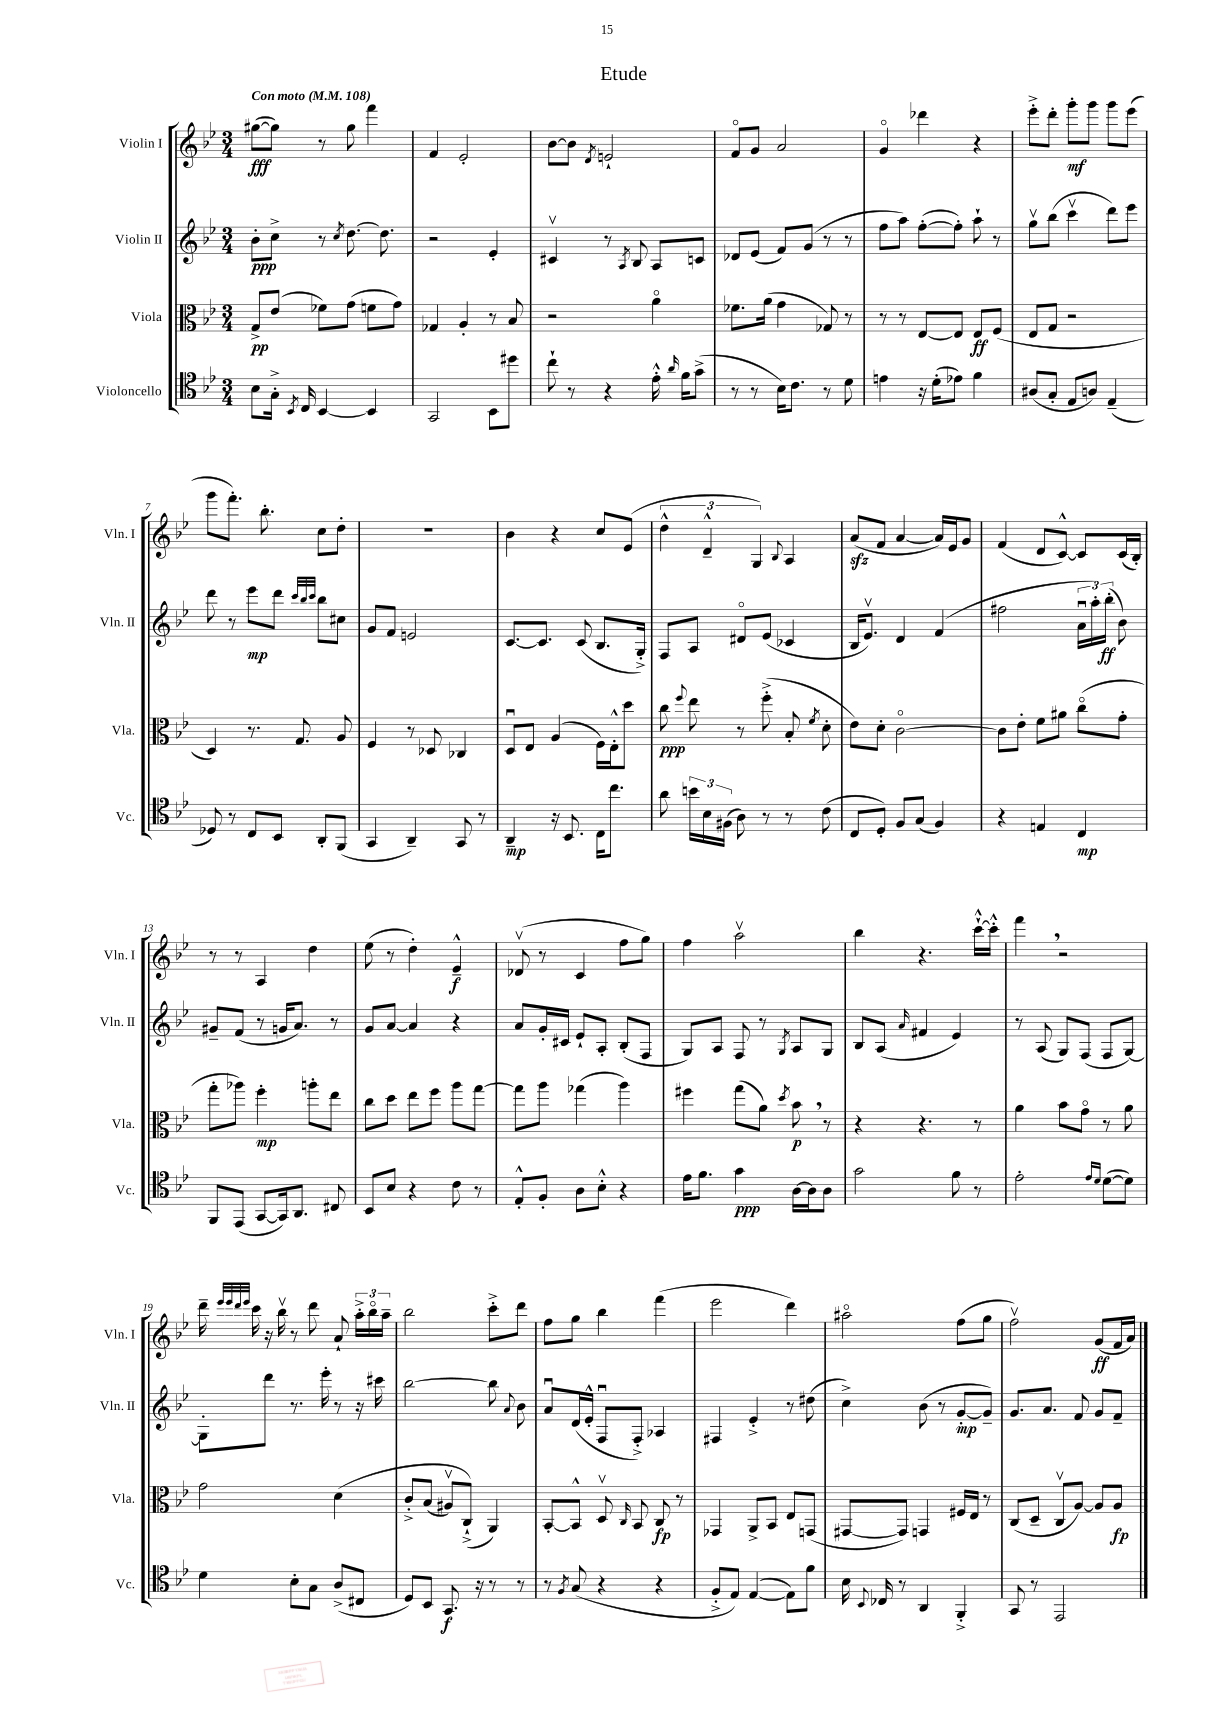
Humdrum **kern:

**kern	**kern	**kern	**kern
*staff4	*staff3	*staff2	*staff1
*clefC4	*clefC3	*clefG2	*clefG2
*k[b-e-]	*k[b-e-]	*k[b-e-]	*k[b-e-]
*M3/4	*M3/4	*M3/4	*M3/4
*MM108	*MM108	*MM108	*MM108
8B-	8G^	8b-'	([8gg#
16G'^	(8e-	8cc^	8gg#])
8qBB-	.	.	.
16C	.	.	.
[4BB-	8f-)	8r	8r
.	.	8qcc	.
.	(8g	[8.dd	8gg#
4BB-]	8f	.	4fff
.	.	8.dd]	.
.	8g)	.	.
=	=	=	=
2GG	4G-	2r	4f
.	4A'	.	2e-'
8BB-	8r	4e-'	.
8dd#	8B-	.	.
=	=	=	=
8cc`	2r	4c#v	[8b-
8r	.	.	8b-]
.	.	.	8qd
4r	.	8r	2e`
.	.	8qA	.
.	.	8B-	.
16e-'^^	4ao	8A	.
16qqa	.	.	.
16f	.	.	.
(8g^	.	8c	.
=	=	=	=
8r	8.f-	8d-	8fo
8r	.	(8e-	8g
.	(16a	.	.
16B-)	4g	8f)	2a
8.c	.	.	.
.	.	(8g	.
8r	8G-)	8r	.
8d	8r	8r	.
=	=	=	=
4e	8r	8ff	4go
.	8r	8aa)	.
16r	[8E-	([8ff'	4ddd-
(16d'	.	.	.
8e-)	8E-]	8ff'])	.
4f	8E-	8aa`	4r
.	(8F	8r	.
=	=	=	=
(8A#	8E-	8ggv	8eee-'^
8G'	8G	(8bb-	8ddd'
8E-	2r	4cccv	8ggg'
8A)	.	.	8ggg
(4E-~	.	8ddd)	8ggg
.	.	8eee-	(8eee-
=	=	=	=
8D-)	4D)	8ddd	8ggg
8r	.	8r	8.fff')
8C	8.r	8eee-	.
.	.	.	8.bb-'
8BB-	.	8ddd	.
.	8.G	.	.
.	.	32qqccc	.
.	.	32qqbb-	.
.	.	32qqccc	.
8AA'	.	8bb-	8cc
(8FF	8A	8cc#	8dd'
=	=	=	=
4GG	4F	8g	2.r
.	.	8f	.
4AA~)	8r	2e	.
.	8D-	.	.
8GG	4C-	.	.
8r	.	.	.
=	=	=	=
4AA~	8Du	[8.c	4b-
.	8E-	.	.
.	.	8.c]	.
16r	(4A	.	4r
8.BB-	.	.	.
.	.	(8c	.
16C	16F)	8.B-	8cc
8.cc	16E-'^^	.	.
.	8dd	.	(8e-
.	.	16G'^)	.
=	=	=	=
8a	8cc	8F	6dd^^
.	8qqff	.	.
24b	8ee-	8A	.
24B-	.	.	6d~^^
(24F#	.	.	.
8A)	8r	8d#o	.
.	.	.	6G)
8r	(8ff'^	(8e-	.
.	.	.	8qqB-
8r	8B-'	4c-	4A
.	8qf	.	.
(8c	8d'	.	.
=	=	=	=
8C	8e-)	16B-	(8a
.	.	8.e-v)	.
8D')	8d'	.	8f
8F	[2co	4d	[4a
(8G	.	.	.
4F)	.	(4f	16a])
.	.	.	16e-
.	.	.	8g
=	=	=	=
4r	8c]	2ff#	(4f
.	8e-'	.	.
4E	8f	.	8d
.	8a#	.	[8c^^)
4C	(8cco	24au	8c]
.	.	24aa')	.
.	.	(24bb-'	.
.	8g'	8b-)	(16c
.	.	.	16B-')
=	=	=	=
8FF	8gg'	8g#~	8r
(8EE-	8aa-)	(8f	8r
[8GG	4ff'	8r	4A
16GG])	.	16g	.
8.AA	.	8.a)	.
.	8aa'	.	4dd
8C#	8ee-	8r	.
=	=	=	=
8BB-	8cc	8g	(8ee-
8B-	8dd	[8a	8r
4r	8ee-	4a]	4dd')
.	8ff	.	.
8c	8aa	4r	4e-~^^
8r	[8gg	.	.
=	=	=	=
8E-'^^	8gg]	8a	(8d-v
8F'	8aa	16g'	8r
.	.	16c#	.
8A	(4gg-	8e-`	4c
8B-'^^	.	8A'	.
4r	4aa)	(8B-'	8ff
.	.	8F	8gg)
=	=	=	=
16e-	4ff#	8G)	4ff
8.f	.	.	.
.	.	8A	.
4g	(8gg	8F	2aav
.	8a)	8r	.
.	8qdd	8qG	.
[16A	8b-	8A	.
16A]	.	.	.
8A	8r	8G	.
=	=	=	=
2g	4r	8B-	4bb-
.	.	(8A	.
.	.	16qqa	.
.	4.r	4f#	4.r
8f	.	4e-)	.
8r	8r	.	[16ccc`^^
.	.	.	16ccc'^^]
=	=	=	=
2e-'	4a	8r	4fff
.	.	(8A	.
.	8b-	8G)	2r
.	8go	(8F	.
16qqe-	.	.	.
16qqd	.	.	.
([8d	8r	8F	.
8d])	8a	[8G)	.
=	=	=	=
4d	2g	8G']	16ddd~
.	.	.	32qqeee-
.	.	.	32qqeee-
.	.	.	32qqddd
.	.	.	32qqeee-
.	.	.	16ccc
.	.	8ddd	16r
.	.	.	16bb-v
8B-'	.	8.r	8r
8G	.	.	8ddd
.	.	16eee-'	.
(8A^	&(4d	8r	8a`
8C#	.	16r	24aa'^
.	.	.	24bb-o
.	.	16ccc#	.
.	.	.	24aa~
=	=	=	=
8D)	8c'^	[2bb-	2bb-
8BB-	(8B-	.	.
8.GG	8A#v)	.	.
.	(8C`^&)	.	.
16r	.	.	.
8r	4AA)	8bb-]	8ccc'^
.	.	8qqa	.
8r	.	8b-	8ddd
=	=	=	=
8r	[8BB-'	8au	8ff
8qF	.	.	.
(8G	8BB-^^]	(16d	8gg
.	.	16e-'^^	.
4r	8Dv	8Fu	4bb-
.	16qqC	.	.
.	8BB-	8F'^)	.
4r	8C	4A-	(4fff
.	8r	.	.
=	=	=	=
8F'^	4GG-	4F#	2eee-
8E-)	.	.	.
([4E-	8AA^	4e-'^	.
.	8BB-	.	.
8E-])	8E-	8r	4ddd)
8f	(8GG	(8dd#	.
=	=	=	=
16B-	[8GG#	4cc^)	2aa#o
8qqBB-	.	.	.
16C-	.	.	.
8r	8GG#])	.	.
4AA	4GG	(8b-	.
.	.	8r	.
4FF'^	16F#	[8g'	(8ff
.	16E-	.	.
.	8r	8g~])	8gg
=	=	=	=
8GG	(8C	8.g	2ffv)
8r	8D~	.	.
.	.	8.a	.
2EE-	8Cv	.	.
.	[8A)	8f	.
.	8A]	8g	(8g
.	8A	8f~	16f
.	.	.	16a)
==	==	==	==
*-	*-	*-	*-
